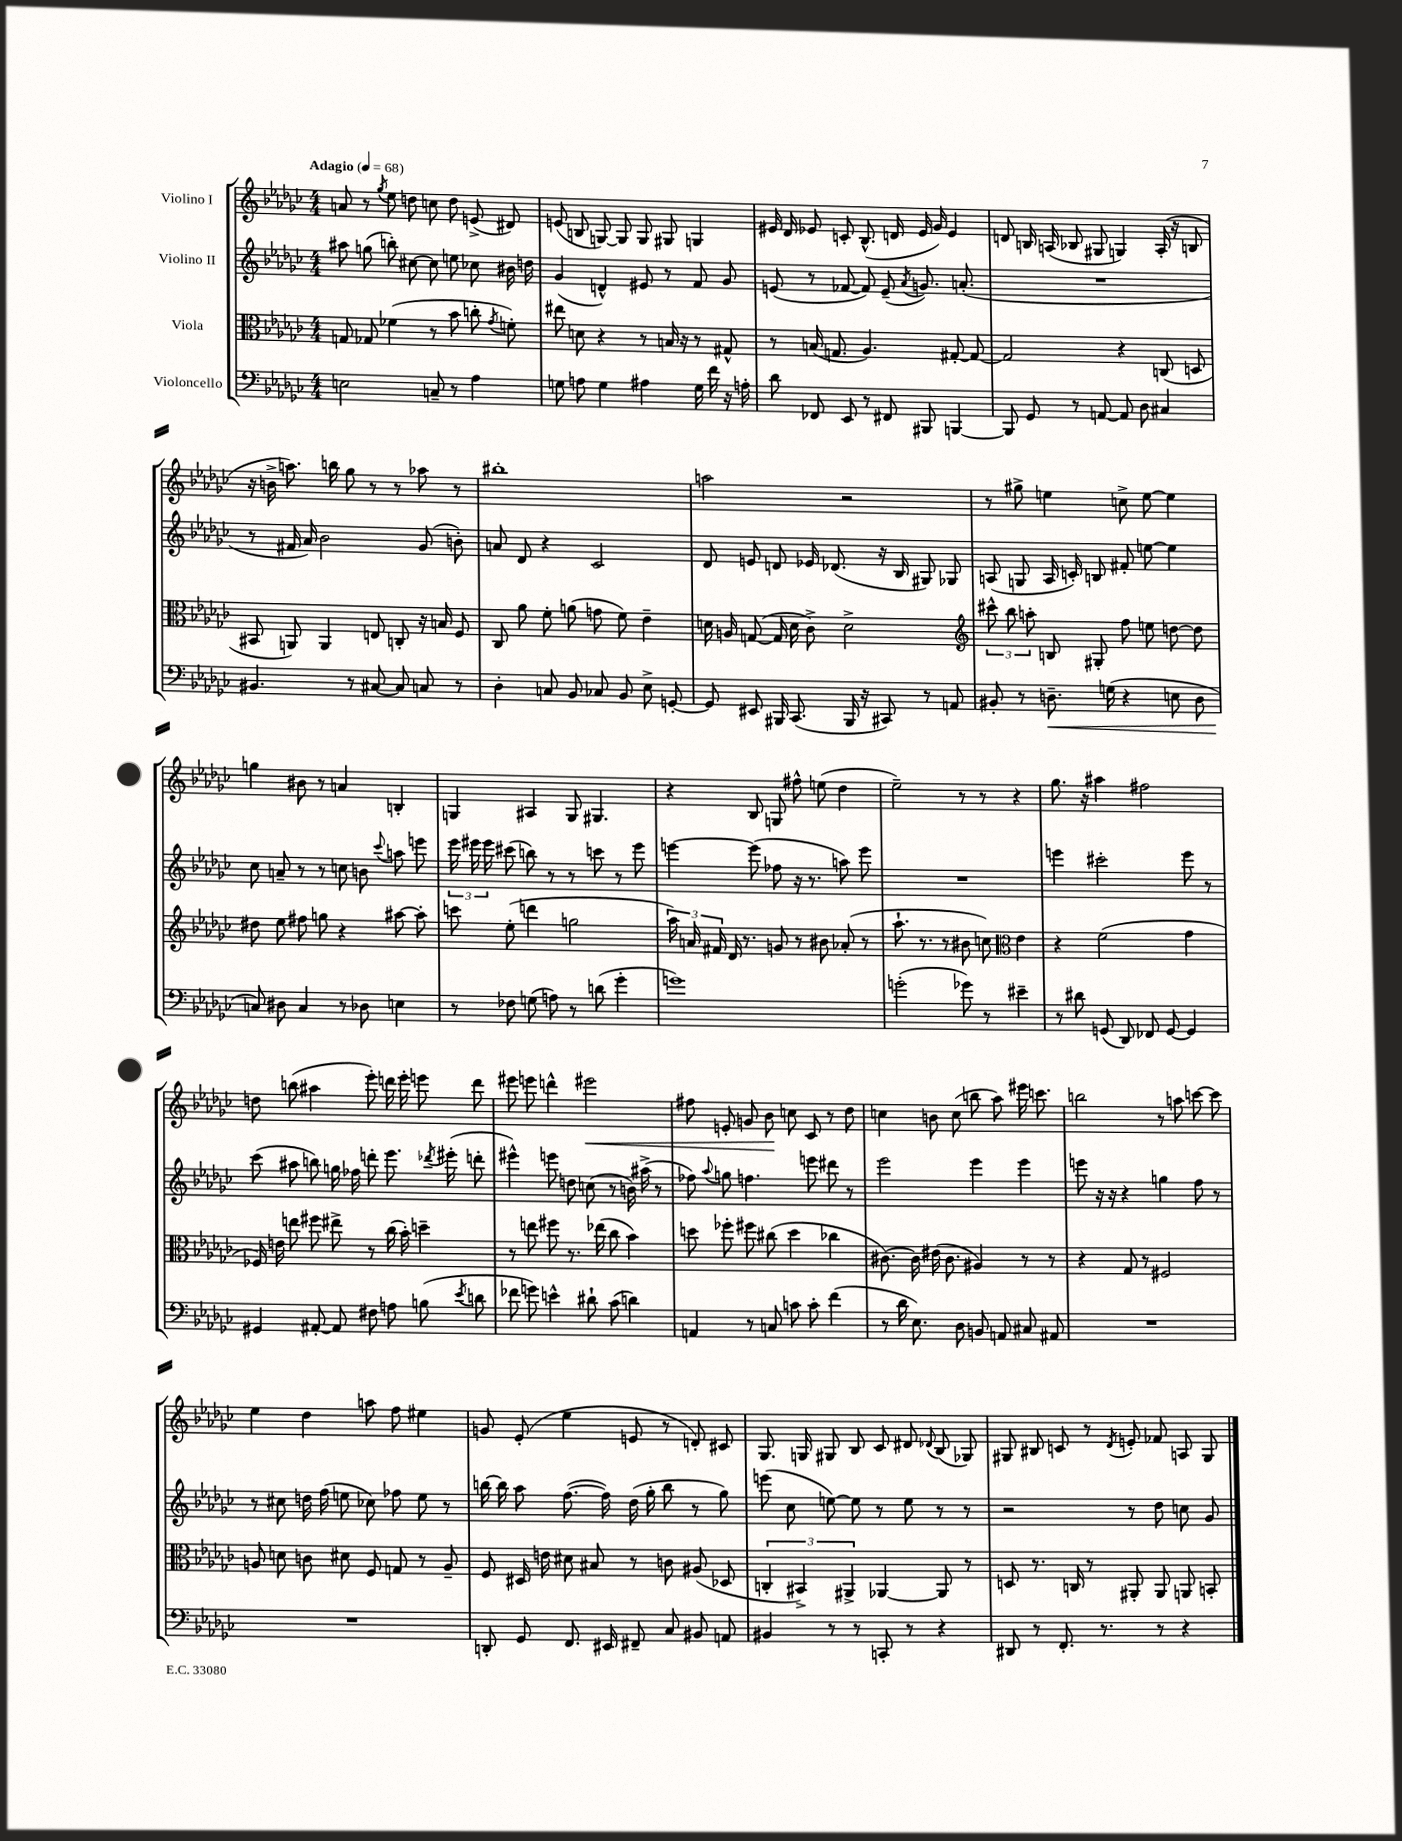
<<
\new StaffGroup <<
\new Staff = "s0" \with { instrumentName = "Violino I" } {
    \clef treble \key ges \major \numericTimeSignature \time 4/4 \tempo "Adagio" 4 = 68
    \autoBeamOff a'8 r8 \acciaccatura { ges''8 } ees''8 d''8 c''8 d''8 e'8->( dis'8) |
    e'8( b8 g8~) g8 g8 gis8 g4 |
    eis'16 des'16 ees'8 c'8-. bes8.-^( d'16 ees'16 ges'16) ees'4 |
    d'8 b16 a16( bes8 gis8 g4) a16-.( r16 b8 |
    r16 b'16-> a''8.) b''16 ges''8 r8 r8 aes''8 r8 |
    bis''1-. |
    a''2 r2 |
    r8 gis''8-> e''4 c''8-> e''8~ e''4 |
    g''4 bis'8 r8 a'4 b4-. |
    g4 ais4 g8 gis4. |
    r4 bes8 g8 fis''8-^ e''8( des''4 |
    ees''2--) r8 r8 r4 |
    ges''8. r16 ais''4 fis''2 |
    d''8 b''8( ais''4 ees'''8-.) d'''16 ees'''16-. e'''8 d'''8 |
    eis'''8 e'''8 d'''4-^ eis'''2\< |
    fis''8 e'8-. g'8 bes'8\! c''8 ces'8 r8 des''8 |
    c''4 b'8 c''8( b''8 aes''8) eis'''16 c'''8. |
    b''2 r8 a''8 c'''8~ c'''8 |
    ees''4 des''4 a''8 f''8 eis''4 |
    g'8 ees'8-.( ees''4 e'8 r8 d'8-.) cis'8 |
    ges8. g16 gis8 bes8 ces'8 dis'8 \appoggiatura { des'8 } bes8( ges8) |
    gis8 bis8 c'8 r8 \acciaccatura { des'8 } e'8-. fes'8 a8 gis8 \bar "|." |
}
\new Staff = "s1" \with { instrumentName = "Violino II" } {
    \clef treble \key ges \major \numericTimeSignature \time 4/4
    \autoBeamOff ais''8 g''8( b''8-.) cis''8~ cis''8 e''8 ces''8 bis'16 d''16 |
    ges'4( d'4-^) eis'8 r8 f'8 ges'8 |
    e'8( r8 fes'8~ fes'8) e'8--( \acciaccatura { aes'8 } g'8.) a'8.-.( |
    R1 |
    r8 fis'16 aes'16) bes'2 ges'8( b'8-.) |
    a'8 des'8 r4 ces'2 |
    des'8 e'8 d'8 ees'16 des'8.( r16 bes16 gis8) ges8 |
    a8( g8 a16 c'16-.) b8 fis'8-. e''8~ e''4 |
    ces''8 a'8-- r8 r8 c''8 b'8 \appoggiatura { ces'''8 } a''8 e'''8 |
    \tuplet 3/2 { ees'''16 eis'''16 eis'''16 } cis'''8( b''8) r8 r8 c'''8 r8 eis'''8 |
    e'''4~ e'''8( fes''8 r16 r8. a''8) e'''8 |
    R1 |
    e'''4 cis'''2-. e'''8 r8 |
    ces'''8( ais''8 b''8) g''16 fes''16 d'''8-. ees'''8. \acciaccatura { des'''8 } eis'''16-.( d'''8-. |
    eis'''4-^) e'''8 d''8 c''8( r8 b'16) ais''16->( r8 |
    fes''8) \appoggiatura { aes''8 } g''8 f''4. e'''8 dis'''8 r8 |
    ees'''2 ees'''4 ees'''4 |
    e'''8 r16 r16 r4 g''4 f''8 r8 |
    r8 cis''8 d''16 f''16( e''8 ces''8) fes''8 e''8 r8 |
    b''16~ b''16 aes''8 f''8.~( f''16) des''16( ges''16-. b''8 r8 ges''8) |
    e'''8( ces''8 e''8~) e''8 r8 e''8 r8 r8 |
    r2 r8 des''8 c''8 ges'8 \bar "|." |
}
\new Staff = "s2" \with { instrumentName = "Viola" } {
    \clef alto \key ges \major \numericTimeSignature \time 4/4
    \autoBeamOff g8 ges8 fes'4( r8 bes'8 c''8-. \acciaccatura { ges'8 } f'8-.) |
    eis''8 d'8 r4 r8 b16 r16 r8 gis8-^ |
    r8 b16( g8. aes4.) gis8~-. gis8~ |
    gis2 r4 c8( d8 |
    bis,8 a,8) a,4 e8 c8-. r16 b16 f8 |
    ces8 aes'8 f'8-. a'8( g'8 f'8) ees'4-- |
    d'16 a16 g8~( g16 d'16 ces'8->) d'2-> |
    \clef treble \tuplet 3/2 { cis'''8-^ bes''8 a''8-. } b8 gis8-. f''8 e''8 d''8~ d''8 |
    dis''8 ees''8 fis''8 g''8 r4 ais''8~ ais''8-. |
    c'''8 ees''8-.( d'''4 g''2 |
    \tuplet 3/2 { aes''16) a'16 fis'16 } des'16 r8. g'8 r8 bis'8 aes'8-.( r8 |
    aes''8.-! r8. r8 bis'8 c''8) \clef alto ees'4 |
    r4 f'2( ges'4 |
    fes16) e'16 e''8 fis''8 eis''8-> r8 ces''16( bes'16-.) d''4-- |
    r8 e''8 fis''8 r8. ees''16( ces''8 bes'4) |
    d''8 fes''8-. fis''8 cis''8( d''4 ces''4 |
    cis'8.~) cis'16 eis'16( cis'8. ais4) r8 r8 |
    r4 ges8 r8 fis2 |
    a8 d'8 c'8 dis'8 f8 g8 r8 a8-- |
    f8 dis16 e'16 dis'8 bis8 r8 c'8 ais8( des8 |
    \tuplet 3/2 { c4-. bis,4->) ais,4-> } aes,4~ aes,8 r8 |
    d8 r8. c16 r8 ais,8-. ais,8 a,8 b,8-. \bar "|." |
}
\new Staff = "s3" \with { instrumentName = "Violoncello" } {
    \clef bass \key ges \major \numericTimeSignature \time 4/4
    \autoBeamOff e2 c8-- r8 aes4 |
    g8 a8 g4 ais4 g16 f'16 r16 a16-. |
    des'8 fes,8 ees,8 r8 fis,8 bis,,8 b,,4~ |
    b,,8 ges,8 r8 a,8~ a,8 des8 cis4 |
    bis,4. r8 cis8~ cis8 c8 r8 |
    des4-. c8 bes,8 ces8 bes,8 ees8-> g,8~-. |
    g,8 eis,8 bis,,16 ces,8.( bis,,16 r16 cis,8) r8 a,8 |
    bis,8-. r8 d8.--\< g16( r4 e8 d8 |
    c8\!) dis8 c4 r8 des8 e4 |
    r8 fes8 g8( a8) r8 d'8( ges'4-. |
    g'1) |
    g'2-.( ges'8) r8 eis'4-- |
    r8 dis'8 g,8( des,8) fes,8 g,8~ g,4 |
    gis,4 ais,8~-. ais,8 fis8 a8 b8( \acciaccatura { ees'8 } d'8 |
    fes'8 g'8) e'4-^ dis'8-! ces'8( d'4) |
    a,4 r8 c8 c'8 c'8-. f'4( |
    r8 des'16 ees8.) des8 b,8 a,8 cis8 ais,8 |
    R1 |
    R1 |
    d,8-. ges,8 f,8. eis,16 fis,8-- ces8 bis,8 a,8 |
    bis,4 r8 r8 c,8-. r8 r4 |
    dis,8 r8 f,8.-. r8. r8 r4 \bar "|." |
}
>>
>>
\layout { \context { \Score \remove "Bar_number_engraver" } }
